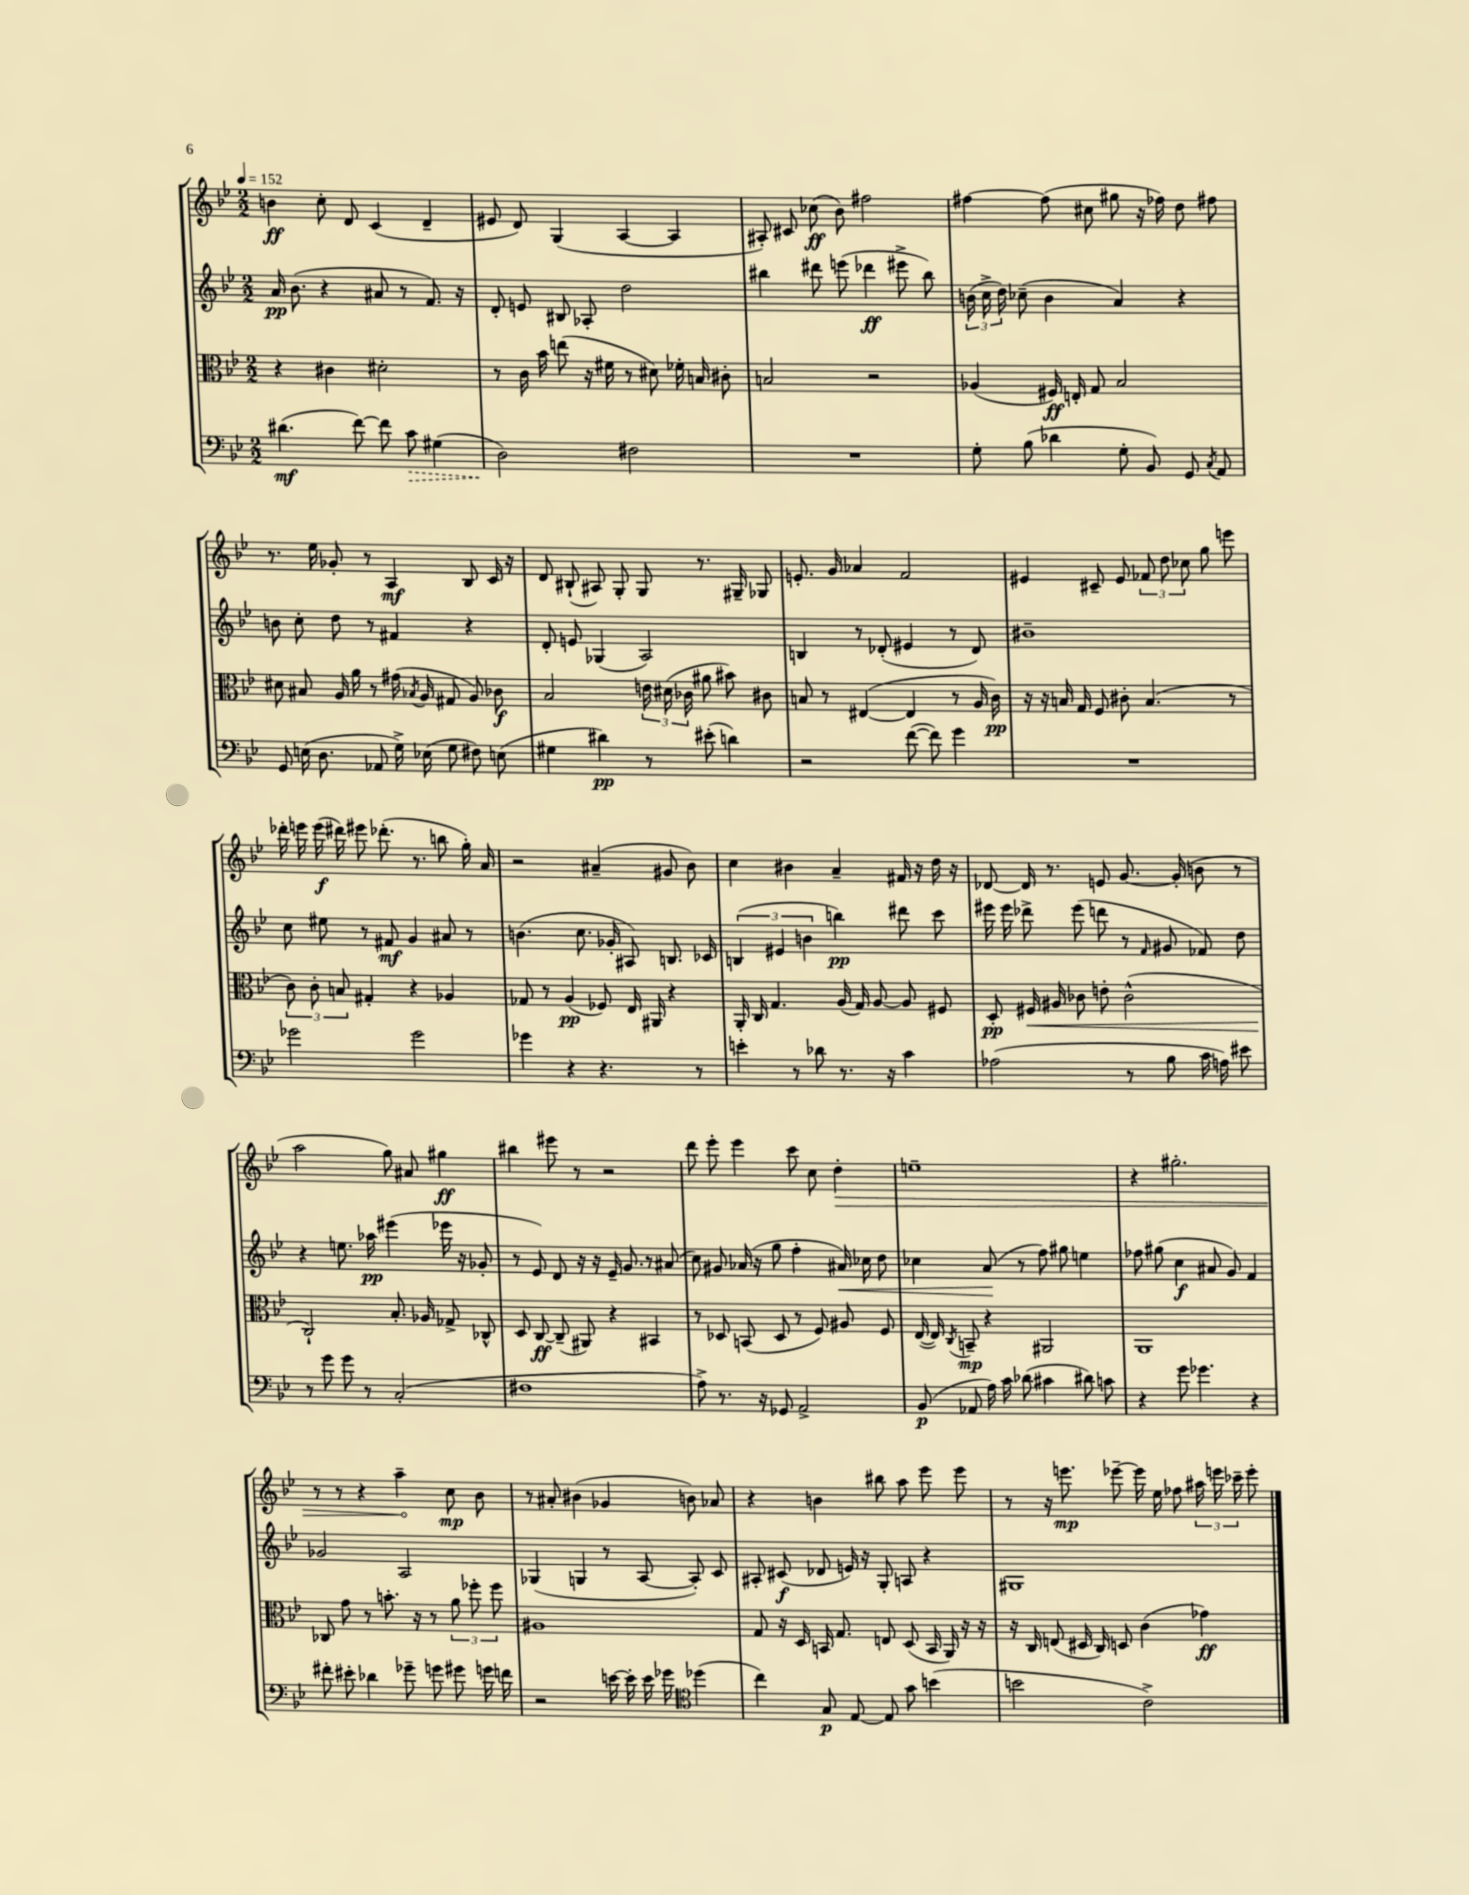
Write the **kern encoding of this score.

**kern	**kern	**kern	**kern
*staff4	*staff3	*staff2	*staff1
*clefF4	*clefC3	*clefG2	*clefG2
*k[b-e-]	*k[b-e-]	*k[b-e-]	*k[b-e-]
*M2/2	*M2/2	*M2/2	*M2/2
*MM152	*MM152	*MM152	*MM152
(4.d#\	4r	16a/	4b\
.	.	(8.b-\	.
.	4c#\	4r	8cc'\
[8f\)	.	.	8d/
8f\]	2d#'\	8a#/	(4c/
8c\	.	8r	.
(4G#\	.	8.f/)	4d~/
.	.	16r	.
=	=	=	=
2D\)	8r	8d'/	8e#/
.	16c\	8e/	8d/)
.	16b-\	.	.
.	(8ee\	8B#/	(4G/
.	16r	8A-'/	.
.	16f#\	.	.
2F#\	8r	2dd\	[4A/
.	8d#\)	.	.
.	16f-'\	.	4A/]
.	16B/	.	.
.	8c#'\	.	.
=	=	=	=
1r	2B/	4bb#\	8A#'/)
.	.	.	8c#/
.	.	8ddd#\	(8cc-\
.	.	(8eee\	8b-\)
.	2r	4ddd-\	2ff#\
.	.	8eee#^\	.
.	.	8bb#\)	.
=	=	=	=
8G'\	(4A-/	(24b\	[4ff#\
.	.	24cc^\	.
.	.	24dd\)	.
(8B-\	.	(8cc-~\	.
4d-\	16F#/)	4b\	(8ff#\]
.	16E'/	.	.
.	8G/	.	8cc#\
8G'\	2B-/	4a/)	8gg#\
8BB-/)	.	.	16r
.	.	.	16ff-\)
8GG/	.	4r	8dd\
8qC/	.	.	.
8AA/	.	.	8ff#\
=	=	=	=
8GG/	8d#\	8b\	8.r
(16E\	8B#/	8cc'\	.
8.D\	.	.	16ee-\
.	16A/	8dd\	8g-'/
.	16a\	.	.
8AA-/	8r	8r	8r
16G^\)	(16g#\	4f#/	4A/
.	8qB-/	.	.
(16E-\	16A/	.	.
8G\	8G#/	.	.
8F#\)	8A/)	4r	8B-/
(8E\	8c-\	.	16c/
.	.	.	16r
=	=	=	=
4G#\	2B-/	8d'/	8d/
.	.	8e/	(8B#`/
4d#\)	.	(4G-/	8A#/)
.	.	.	8G'/
8r	24e\	2A/)	8G/
.	(24d#\	.	.
.	24c-\	.	.
(8e#'\	8a#\	.	8.r
4d\)	8b#\)	.	.
.	.	.	16G#~/
.	8c#\	.	8G-/
=	=	=	=
2r	8B/	4B/	8.e'/
.	8r	.	.
.	.	.	16g/
.	([4E#/	8r	4a-/
.	.	(8d-'/	.
([8f\	4E#/]	4e#/	2f/
8f\])	.	.	.
4g\	8r	8r	.
.	16A/	8d-/)	.
.	16c\)	.	.
=	=	=	=
1r	16r	1b#~	4e#/
.	16r	.	.
.	16B/	.	.
.	16G/	.	.
.	8F/	.	8c#~/
.	8c#'\	.	8e#/
.	(4.B/	.	12f-/
.	.	.	12dd\
.	.	.	12cc-\
.	.	.	8gg\
.	8r	.	8eee\
=	=	=	=
2g-\	12c\)	8cc\	16ddd-'\
.	.	.	16eee\
.	12c'\	.	.
.	.	8ee#\	(16eee\
.	12B/	.	.
.	.	.	16ddd#\)
.	4G#'/	8r	8eee#\
.	.	8f#/	(8.ddd-'\
2g-\	4r	4g/	.
.	.	.	8.r
.	4A-/	8a#/	8bb\
.	.	8r	16gg'\)
.	.	.	16a/
=	=	=	=
4g-\	8G-/	(4.b\	2r
.	8r	.	.
4r	(4A/	.	.
.	.	8.cc\	.
4.r	8F-/)	.	(4a#~/
.	.	16g-'/	.
.	16E-/	8A#/)	.
.	16AA#/	.	.
.	4r	8.B/	8g#/
8r	.	.	8b-\)
.	.	16c-/	.
=	=	=	=
4e'\	16AA'/	(6B/	4cc\
.	16C/	.	.
.	4.G/	.	.
.	.	6e#/	.
8r	.	.	4b#\
.	.	6b\	.
8d-\	.	.	.
8.r	(16A/	4bb\)	4a~/
.	16G/)	.	.
.	[8A/	.	.
16r	.	.	.
4c\	8A/]	8ddd#\	16f#/
.	.	.	16r
.	8F#/	8ccc\	16dd\
.	.	.	16r
=	=	=	=
(2A-\	8D'/	16eee#\	[8d-/
.	.	16eee#\	.
.	16F#/	8ddd-^\	16d-/]
.	16A#/	.	8.r
.	8c-\	(8eee#\	.
.	8e'\	8ddd\	8e/
8r	(2c-^^\	8r	[8.g/
.	.	16qqf/	.
8B-\	.	8g#/	.
.	.	.	(16g'/]
16c\	.	8f-/)	8b\
16A\)	.	.	.
8e#\	.	8dd\	8r
=	=	=	=
8r	2C`/)	4r	2aa\
8g\	.	.	.
8g\	.	8.ee\	.
8r	.	.	.
.	.	16aa-\	.
(2C'/	8.B-'/	(4eee#\	8gg\)
.	.	.	8a#/
.	16A-/	.	.
.	8G-^/	16eee-\	4gg#\
.	.	16r	.
.	8C-^^/	8g-'/	.
=	=	=	=
1F#	8D/	8r	4bb#\
.	[8C/	8e-/)	.
.	(8C~/]	8d/	8eee#\
.	8AA#/)	16r	8r
.	.	16r	.
.	4r	16e-~/	2r
.	.	8.g/	.
.	4BB#/	8r	.
.	.	(8a#/	.
=	=	=	=
8A^\)	8r	8cc\)	8ddd\
8.r	8D-/	8g#/	8eee-'\
.	(8BB/	(16a-/	4eee-\
16r	.	16r	.
8GG-/	8D-/	8gg\	.
2AA^/	8r	4ff'\	8ccc\
.	8F/)	.	8cc\
.	8A#/	16a#/)	4dd'\
.	.	16cc-\	.
.	8F/	8dd\	.
=	=	=	=
(8BB-/	([16E-/	4cc-\	1ee~
.	16E-/])	.	.
.	8qC/	.	.
8AA-/	8BB~/	.	.
16A\)	4r	(8a/	.
16c\	.	.	.
(8d-\	.	8r	.
4c#\	2AA#/	8ff\)	.
.	.	8gg#\	.
8d#\)	.	4ee\	.
8c\	.	.	.
=	=	=	=
4r	1AA	8ff-\	4r
.	.	(8gg#\	.
8g\	.	4cc\	2.gg#'\
4.g-\	.	.	.
.	.	8a#/	.
.	.	8g/)	.
4r	.	4f/	.
=	=	=	=
8f#'\	8C-/	2g-/	8r
8e#'\	8g\	.	8r
4d-\	8r	.	4r
.	8.b'\	.	.
8g-~\	.	2A/	4aa~\
.	16r	.	.
8g\	8r	.	.
8g#\	12a\	.	8cc\
.	12ff-'\	.	.
16g\	.	.	8b-\
.	12ff-\	.	.
16f\	.	.	.
=	=	=	=
2r	1A#	(4G-/	8r
.	.	.	8a#'/
.	.	4G/	(4b#\
[16e\	.	8r	4g-/
16e'\]	.	.	.
16e\	.	[8A/	.
16g-\	.	.	.
*clefC4	*	*	*
(4dd-\	.	8A'/])	8b\)
.	.	8c/	8a-/
=	=	=	=
4cc\)	8G/	8A#'/	4r
.	16r	(8c#/	.
.	16D/	.	.
8G/	16BB/	8d-/	4b\
.	8.G/	.	.
[8E-/	.	16e/)	.
.	.	16r	.
8E-/]	8E/	8G'/	8bb#\
8g\	(8D/	8A/	8aa\
(4b\	16BB/	4r	8eee-\
.	16AA/)	.	.
.	16r	.	8eee-\
.	16r	.	.
=	=	=	=
2b\	16r	1G#	8r
.	16C/	.	.
.	(8E/	.	16r
.	.	.	8.eee\
.	16D#/	.	.
.	16C/)	.	.
.	8D/	.	[8eee-~\
2c^\)	(4c\	.	16eee-\]
.	.	.	16ee-\
.	.	.	8ff-\
.	4g-\)	.	24aa#\
.	.	.	24eee\
.	.	.	24ccc-~\
.	.	.	8eee'\
==	==	==	==
*-	*-	*-	*-
